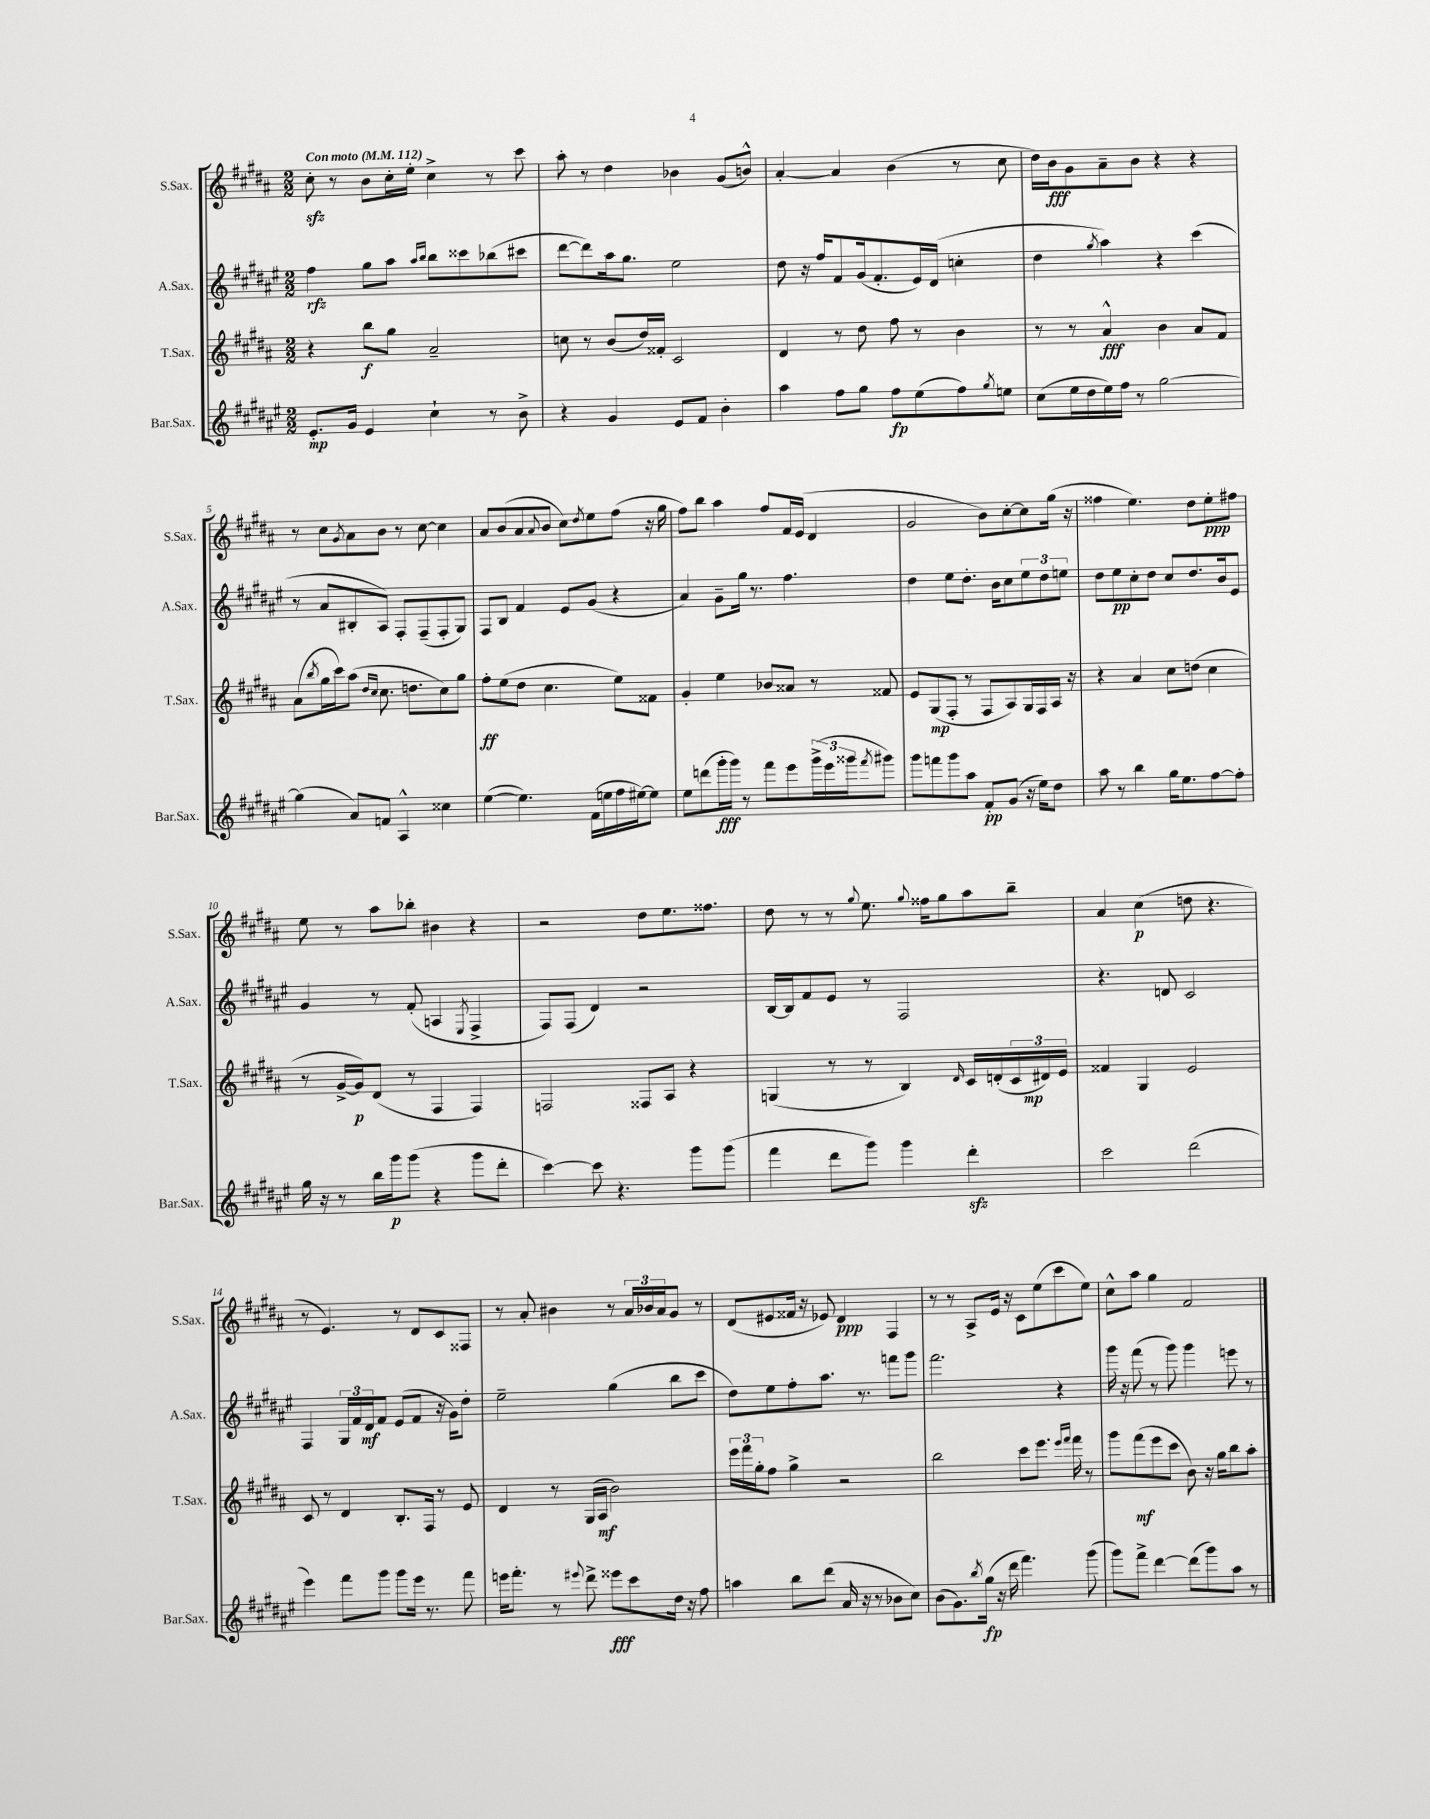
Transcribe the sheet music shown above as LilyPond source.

<<
\new StaffGroup <<
\new Staff = "s0" \with { instrumentName = "S.Sax." shortInstrumentName = "S.Sax." } {
    \clef treble \key b \major \numericTimeSignature \time 2/2 \tempo "Con moto" 4 = 112
    cis''8-.\sfz r8 b'8 cis''16-. e''16-. cis''4-> r8 cis'''8 |
    ais''8-. r8 dis''4 bes'4 gis'8( b'8-^) |
    ais'4~-. ais'4 b'4( r8 cis''8 |
    dis''16) b'16\fff gis'8 ais'8-- b'8 r4 r4 |
    r8 cis''8 \acciaccatura { gis'8 } ais'8 b'8 r8 cis''8~ cis''4 |
    ais'8 b'8( ais'8 \appoggiatura { ais'8 } b'8 cis''8) \acciaccatura { dis''8 } e''8 fis''8( r16 gis''16 |
    fis''8) b''8 ais''4 fis''8 fis'16 e'16( dis'4 |
    gis'2 b'8) cis''8~-. cis''8 gis''16( r16 |
    fisis''4 e''4.) dis''8 e''8-.\ppp fis''8 |
    e''8 r8 ais''8 bes''8-. bis'4 r4 |
    r2 dis''8 e''8. fisis''8. |
    dis''8 r8 r8 \appoggiatura { gis''8 } e''8. \appoggiatura { gis''8 } fisis''16 gis''8 ais''8 b''8-- |
    ais'4 cis''4\p( d''8 r4. |
    r8 e'4.) r8 dis'8 cis'8 fisis8 |
    r8 ais'8-. bis'4 r8 \tuplet 3/2 { ais'16 bes'16 ais'16 } gis'8 r8 |
    dis'8( eis'8 fisis'16 r16 ees'8) dis'4\ppp fis4 |
    r8 r8 ais8-> e'16 r16 cis'8 e''8( cis'''8 e''8) |
    cis''8-^ ais''8 gis''4 fis'2 \bar "|." |
}
\new Staff = "s1" \with { instrumentName = "A.Sax." shortInstrumentName = "A.Sax." } {
    \clef treble \key fis \major \numericTimeSignature \time 2/2
    fis''4\rfz gis''8 ais''8 \grace { ais''16 b''16 } b''8 cisis'''8 bes''8( cis'''8 |
    dis'''8~ dis'''8) ais''16 gis''8. eis''2 |
    dis''8 r16 fis''16 fis'8 gis'16( fis'8.-. eis'16) dis'16( c''4-. |
    dis''4 \acciaccatura { gis''8 } ais''4) r4 cis'''4( |
    r8 ais'8 bis8-. ais8) fis8-. fis8--( fis8-. gis8) |
    fis8 b8 fis'4 eis'8 gis'8( r4 |
    ais'4) gis'8-- gis''16 r8. fis''4. |
    dis''4 eis''8 dis''8.-. b'16 cis''8 \tuplet 3/2 { eis''8 dis''8 e''8 } |
    dis''8 eis''8\pp cis''8-. dis''8 cis''8 dis''8. b'16 eis'8 |
    gis'4 r8 fis'8-.( a4 \acciaccatura { eis8 } fis4-> |
    fis8) fis8( dis'4) r2 |
    b16~ b16 fis'8 eis'8 r8 fis2 |
    r4. d'8 cis'2 |
    fis4 \tuplet 3/2 { gis16 fis'16 dis'16\mf } fis'8 eis'8( fis'8 r16 gis'16) dis''8-. |
    eis''2-- gis''4( b''8 cis'''8 |
    dis''8) eis''8 fis''8-. ais''8. r8. f'''8 gis'''8 |
    fis'''2. r4 |
    gis'''16 r16 fis'''8( r8 gis'''8) gis'''4 e'''8 r8 \bar "|." |
}
\new Staff = "s2" \with { instrumentName = "T.Sax." shortInstrumentName = "T.Sax." } {
    \clef treble \key b \major \numericTimeSignature \time 2/2
    r4 b''8\f gis''8 ais'2-- |
    c''8 r8 b'8( dis''16) fisis'16-. cis'2 |
    dis'4 r8 dis''8 fis''8 r8 b'4 |
    r8 r8 ais'4-^\fff b'4 ais'8 fis'8 |
    ais'8( \acciaccatura { b''8 } gis''16 cis'''16) ais''8( \grace { dis''16 cis''16 } cis''8. d''8. cis''8) gis''8 |
    fis''8-.\ff e''8( dis''8 cis''4. e''8) fisis'8 |
    gis'4-. e''4 bes'8 aisis'8 r8 fisis'8 |
    e'8 gis8\mp( fis8-. r8 fis8 ais8) gis16 fis16 ais16 r16 |
    r4 ais'4 cis''8 d''8( cis''4 |
    r8 gis'16~-> gis'16\p) dis'8( r8 fis4 fis4) |
    f2 fisis8 ais8 r4 |
    g4( r8 r8 b4) \grace { dis'16 } cis'16 d'16-.( \tuplet 3/2 { cis'16 dis'16\mp) e'16 } |
    fisis'4 gis4 e'2 |
    cis'8 r8 dis'4 b8.-. fis16 r8 e'8 |
    dis'4 r8 gis16( ais16\mf b'2) |
    \tuplet 3/2 { e'''16 fis'''16 gis''16-. } fis''8 gis''4-> r2 |
    b''2 cis'''8 e'''8. \grace { e'''16 fis'''16 } fis'''16 r8 |
    gis'''8 fis'''8\mf( e'''8 cis'''8 b'8) r16 gis''16 b''8 ais''8-. \bar "|." |
}
\new Staff = "s3" \with { instrumentName = "Bar.Sax." shortInstrumentName = "Bar.Sax." } {
    \clef treble \key fis \major \numericTimeSignature \time 2/2
    eis'8.-.\mp gis'16 eis'4 cis''4-! r8 b'8-> |
    r4 gis'4 eis'8 fis'8 b'4-. |
    ais''4 fis''8 gis''8 fis''8\fp eis''8( fis''8) \acciaccatura { gis''8 } e''8 |
    cis''8( eis''16 dis''16 eis''16) fis''16 r8 gis''2~ |
    gis''4( ais'8) f'8 ais4-^ cisis''4 |
    eis''4~( eis''4.) fis'16( e''16 fis''16 eis''16~) eis''8 |
    eis''8 d'''8( gis'''16-.\fff gis'''16) r8 fis'''8 eis'''8 \tuplet 3/2 { gis'''16->( eis'''16 gisis'''16 } \acciaccatura { fis'''8 } gis'''8) |
    gis'''8 f'''8 gis'''8 ais''8 fis'8-.\pp gis'8( r16 eis''16) dis''8 |
    ais''8 r8 b''4 gis''16 eis''8. fis''8~ fis''8-. |
    gis''16 r16 r8 b''16 gis'''16\p gis'''8( r4 gis'''8 dis'''8-. |
    cis'''4~) cis'''8 r4. gis'''8 gis'''8( |
    fis'''4 dis'''8 gis'''8) gis'''4 dis'''4-.\sfz |
    cis'''2 dis'''2( |
    eis'''4) fis'''8 gis'''8 gis'''8 eis'''16 r8. fis'''8 |
    e'''16 fis'''8.-. r8 \appoggiatura { eis'''8 } dis'''8-> eisis'''8\fff cis'''8 dis''16 r16 fis''8 |
    a''4 b''8 dis'''8( ais'16 r16 r8 bes'8 cis''8) |
    b'8( gis'8.) \acciaccatura { b''8 } gis''16\fp( r16 dis'''16 fis'''4.) gis'''8( |
    gis'''8) fis'''8-> dis'''4~ dis'''8( gis'''8) ais''8 r8 \bar "|." |
}
>>
>>
